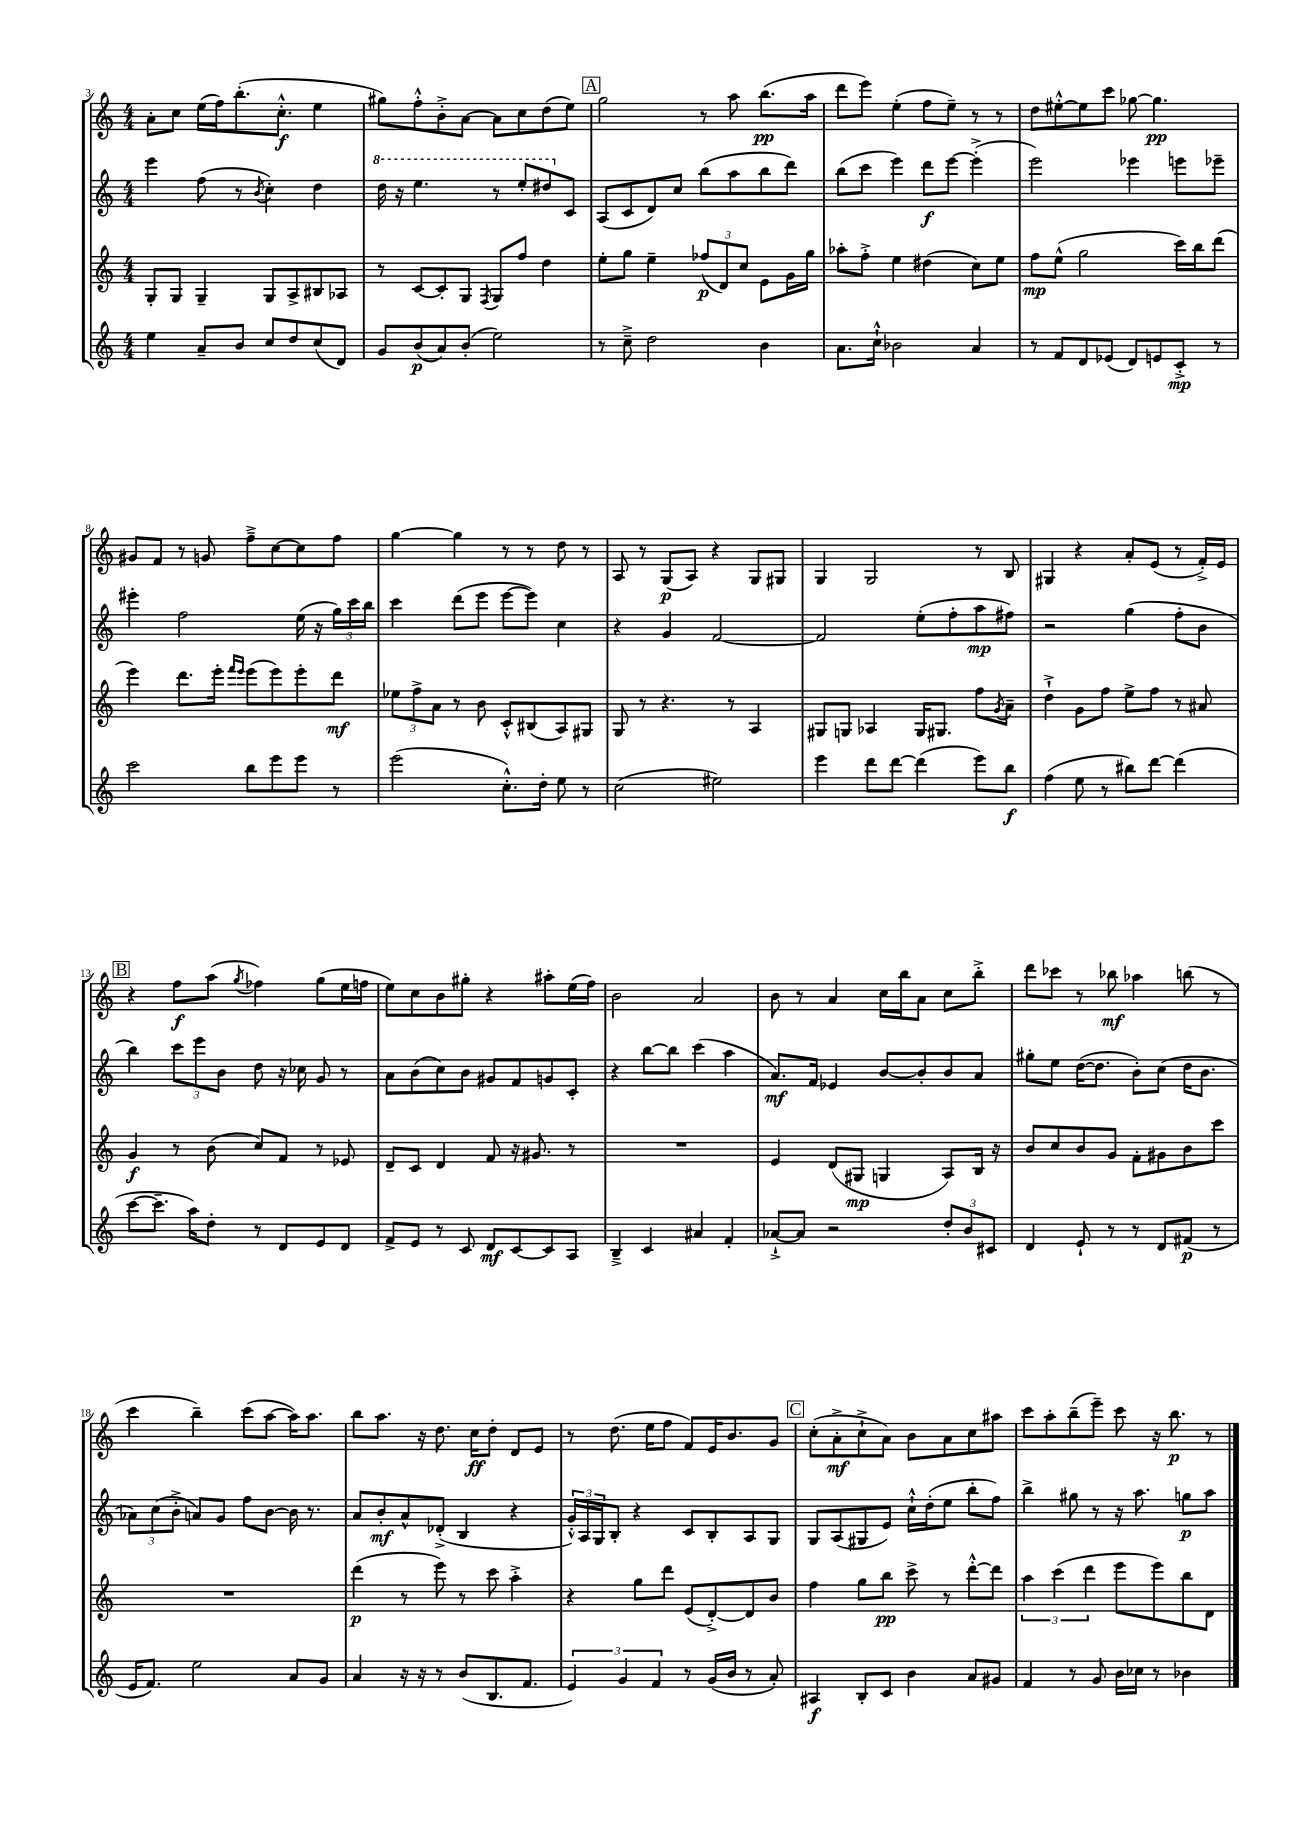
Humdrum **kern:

**kern	**kern	**kern	**kern
*staff4	*staff3	*staff2	*staff1
*clefG2	*clefG2	*clefG2	*clefG2
*k[]	*k[]	*k[]	*k[]
*M4/4	*M4/4	*M4/4	*M4/4
4ee	8G'	4eee	8a'
.	8G	.	8cc
8a~	4G~	(8ff	(16ee
.	.	.	16ff)
8b	.	8r	(8.bb'
.	.	8qb	.
8cc	8G	4cc')	.
.	.	.	8.cc'^^
8dd	8A^	.	.
(8cc	8B#	4dd	4ee
8d)	8A-	.	.
=	=	=	=
8g	8r	16ddd	8gg#)
.	.	16r	.
(8b	[8c	4.eee	8ff'^^
8a)	8c']	.	8b'^
(8b'	8G	.	[8a
.	8qF	.	.
2ee)	8G	8r	8a]
.	8ff	8eee'	8cc
.	4dd	8ddd#	(8dd
.	.	8c	8ee)
=	=	=	=
8r	8ee'	(8A	2gg
8cc~^	8gg	8c	.
2dd	4ee~	8d)	.
.	.	8cc	.
.	(12ff-	(8bb	8r
.	12d)	.	.
.	.	8aa	8aa
.	12cc	.	.
4b	8e	8bb	(8.bb
.	16g	8ddd)	.
.	16gg	.	16aa
=	=	=	=
8.a	8aa-'	(8bb	8ddd
.	8ff'^	8ccc	8eee)
16cc`^^	.	.	.
2b-	4ee	4eee)	(4ee'
.	(4dd#	8ddd	8ff
.	.	[8eee	8ee~)
4a	8cc)	(4eee'^]	8r
.	8ee	.	8r
=	=	=	=
8r	8ff	2eee)	8dd
8f	(8ee^^	.	[8ee#'^^
8d	2gg	.	8ee#]
(8e-	.	.	8ccc
8d)	.	4eee-	[8gg-
8e	.	.	4.gg-]
8c'^	16ccc)	8eee	.
.	16bb	.	.
8r	(8ddd	8eee-~	.
=	=	=	=
2ccc	4eee)	4eee#'	8g#
.	.	.	8f
.	8.ddd	2ff	8r
.	.	.	8g
.	16eee'	.	.
.	16qqfff	.	.
.	16qqeee	.	.
8bb	(8eee	.	8ff~^
8eee	8eee)	.	[8cc
8eee	8eee'	(16ee	8cc]
.	.	16r	.
8r	8ddd	24gg)	8ff
.	.	24ccc	.
.	.	24bb	.
=	=	=	=
(2eee	12ee-	4ccc	[4gg
.	12ff^	.	.
.	12a	.	.
.	8r	(8ddd	4gg]
.	8b	8eee	.
8.cc'^^)	8c'^^	[8eee	8r
.	(8B#	8eee])	8r
16dd'	.	.	.
8ee	8A)	4cc	8dd
8r	8G#	.	8r
=	=	=	=
(2cc	8G	4r	8A
.	8r	.	8r
.	4.r	4g	(8G
.	.	.	8A)
2ee#)	.	[2f	4r
.	8r	.	.
.	4A	.	8G
.	.	.	8G#
=	=	=	=
4eee	8G#	2f]	4G
.	8G	.	.
8ddd	4A-	.	2G
[8ddd	.	.	.
(4ddd]	16G	(8ee'	.
.	8.G#	.	.
.	.	8ff'	.
8eee)	8ff	8aa	8r
.	8qg	.	.
8bb	8a~	8ff#)	8B
=	=	=	=
(4ff	4dd`^	2r	4G#
8ee	8g	.	4r
8r	8ff	.	.
8bb#)	8ee^	(4gg	8a'
[8ddd	8ff	.	(8e
(4ddd]	8r	8ff'	8r
.	8a#	8b	16f'^)
.	.	.	16e
=	=	=	=
[8ccc	4g	4bb)	4r
8.ccc~]	.	.	.
.	8r	12ccc	8ff
16aa)	.	.	.
.	.	12eee	.
8dd'	(8b	.	(8aa
.	.	12b	.
.	.	.	8qgg
8r	8cc)	8dd	4ff-)
8d	8f	16r	.
.	.	16cc-	.
8e	8r	8g	(8gg
8d	8e-	8r	16ee
.	.	.	16ff
=	=	=	=
8f^	8d~	8a	8ee)
8e	8c	(8b	8cc
8r	4d	8cc)	8b
8c	.	8b	8gg#'
8d	8f	8g#	4r
[8c	16r	8f	.
.	8.g#	.	.
8c]	.	8g	8aa#'
8A	8r	8c'	(16ee
.	.	.	16ff)
=	=	=	=
4B~^	1r	4r	2b
4c	.	[8bb	.
.	.	8bb]	.
4a#	.	(4ccc	2a
4f'	.	4aa	.
=	=	=	=
[8a-`^	4e	8.a)	8b
8a-]	.	.	8r
.	.	16f	.
2r	(8d	4e-	4a
.	8G#	.	.
.	4G	[8b	16cc
.	.	.	16bb
.	.	8b']	8a
12dd'	8A)	8b	8cc
12b	.	.	.
.	16B	8a	8bb'^
12c#	.	.	.
.	16r	.	.
=	=	=	=
4d	8b	8gg#'	8ddd
.	8cc	8ee	8ccc-
8e`	8b	([16dd	8r
.	.	8.dd]	.
8r	8g	.	8bb-
8r	8f'	8b')	4aa-
8d	8g#	(8cc	.
(8f#	8b	16dd	(8bb
.	.	8.b	.
8r	8ccc	.	8r
=	=	=	=
16e	1r	12a-)	4ccc
8.f)	.	.	.
.	.	(12cc	.
.	.	12b'^	.
2ee	.	8a)	4bb~)
.	.	8g	.
.	.	8ff	(8ccc
.	.	[8b	[8aa
8a	.	16b]	16aa])
.	.	8.r	8.aa
8g	.	.	.
=	=	=	=
4a	(4ddd	8a	8bb
.	.	8b'	8.aa
16r	8r	8a^^	.
16r	.	.	16r
8r	8eee)	(8d-'^	8.dd
(8b	8r	4B	.
.	.	.	16cc
8.B	8ccc	.	8dd'
.	4aa'^	4r	8d
8.f	.	.	.
.	.	.	8e
=	=	=	=
6e)	4r	24g'^^)	8r
.	.	24A	.
.	.	24G	.
.	.	8B'	(8.dd
6g	.	.	.
.	8gg	4r	.
.	.	.	16ee
6f	.	.	.
.	8ddd	.	8ff
8r	(8e	8c	8f)
(16g	[8d'^)	8B'	16e
16b	.	.	8.b
8r	8d]	8A	.
8a')	8b	8G	8g
=	=	=	=
4A#	4ff	8G	(8cc'
.	.	(8A	8a'^
8B'	8gg	8G#	8cc`^
8c	8bb	8e)	8a)
4b	8ccc^	16cc`^^	8b
.	.	(16dd'	.
.	8r	8ee	8a
8a	[8ddd'^^	8bb'	8cc
8g#	8ddd]	8ff)	8aa#
=	=	=	=
4f	6aa	4bb^	8ccc
.	.	.	8aa'
.	(6ccc	.	.
8r	.	8gg#	(8bb~
.	6ddd	.	.
8g	.	8r	8eee~)
16b	8eee	16r	8ccc
16cc-	.	8.aa	.
8r	8eee)	.	16r
.	.	.	8.bb
4b-	8bb	8gg	.
.	8d	8aa	8r
==	==	==	==
*-	*-	*-	*-
